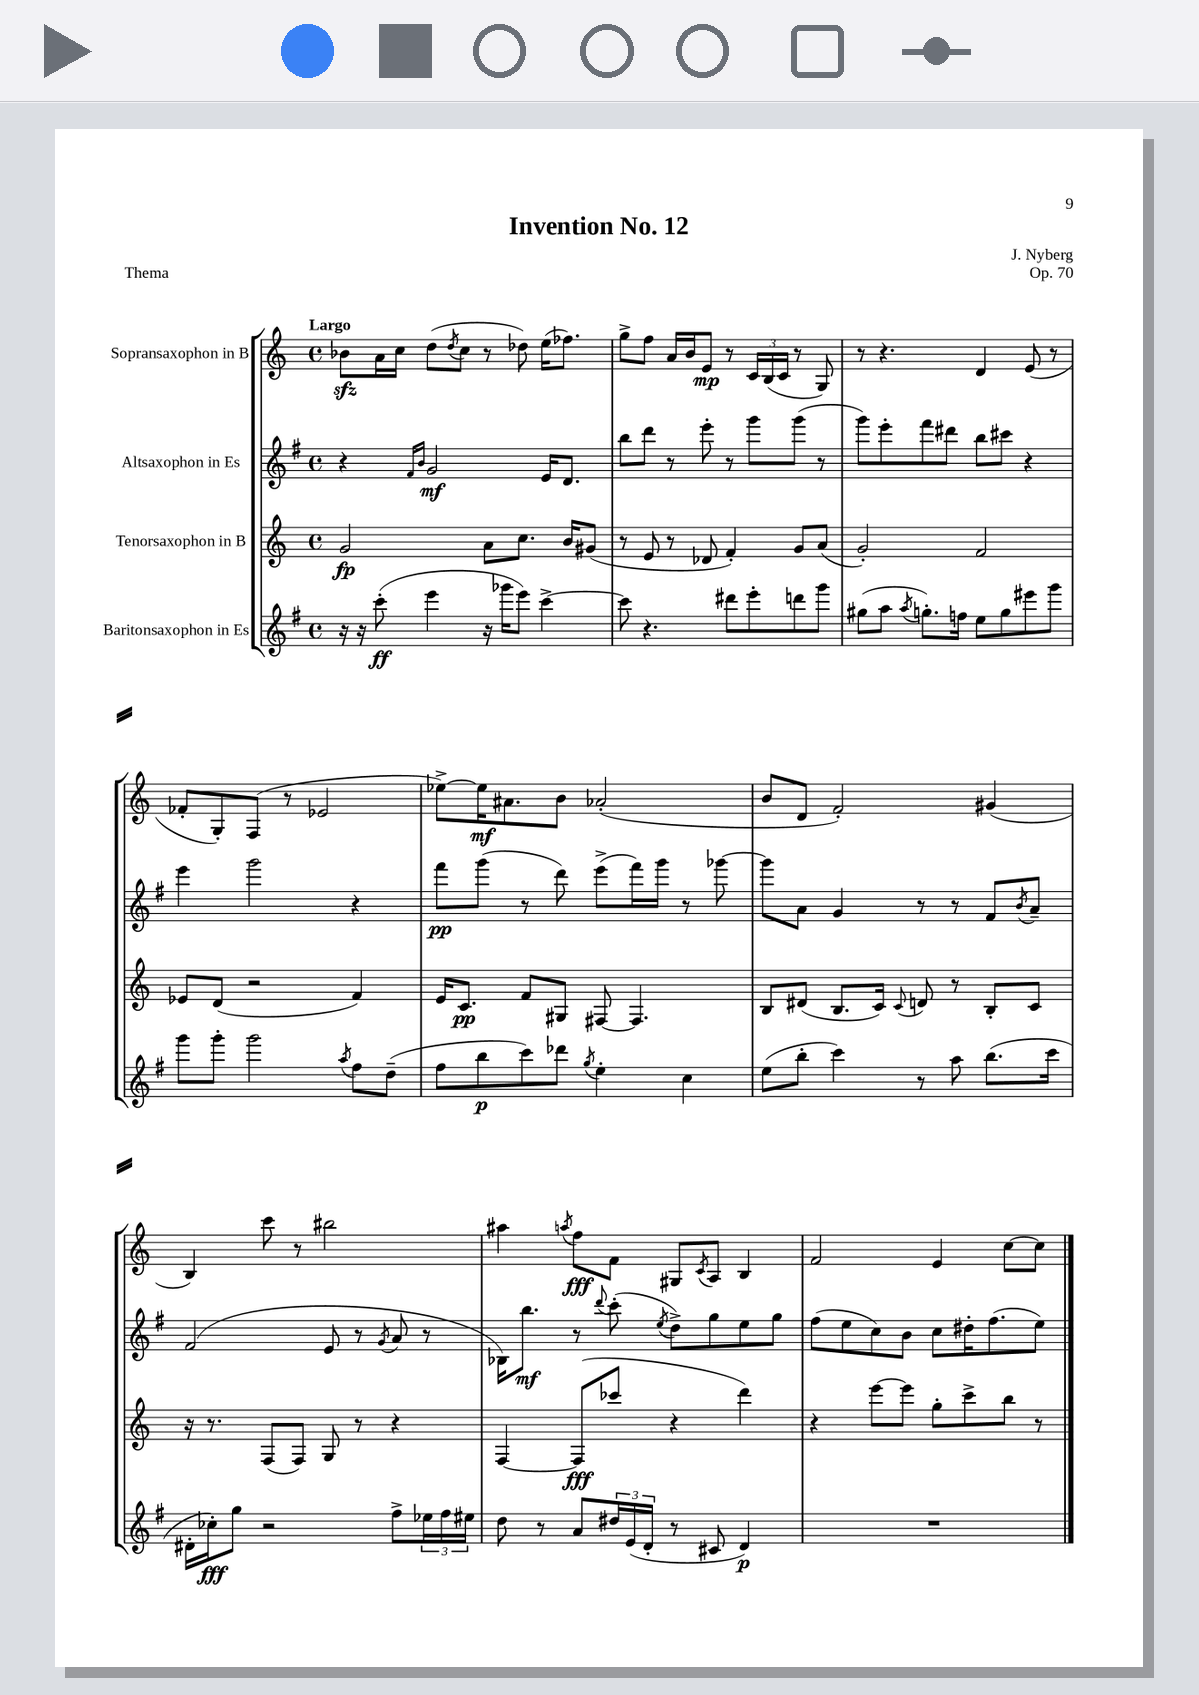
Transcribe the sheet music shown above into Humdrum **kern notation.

**kern	**kern	**kern	**kern
*staff4	*staff3	*staff2	*staff1
*clefG2	*clefG2	*clefG2	*clefG2
*k[f#]	*k[]	*k[f#]	*k[]
*M4/4	*M4/4	*M4/4	*M4/4
*met(c)	*met(c)	*met(c)	*met(c)
16r	2g	4r	8b-
16r	.	.	.
(8ccc'	.	.	16a
.	.	.	16cc
.	.	16qqf#	.
.	.	16qqb	.
4eee	.	2g	(8dd
.	.	.	8qdd
.	.	.	8cc
16r	8a	.	8r
16ggg-	.	.	.
8eee)	8.cc	.	8dd-)
[4ccc^	.	16e	(16ee
.	16b	8.d	8.ff-)
.	(8g#	.	.
=	=	=	=
8ccc]	8r	8bb	8gg^
4.r	8e	8ddd	8ff
.	8r	8r	16a
.	.	.	16b
.	8d-	8eee'	8e
8ddd#	4f')	8r	8r
8eee'	.	8ggg	24c
.	.	.	(24B
.	.	.	24c
8ddd	8g	(8ggg	8r
8ggg	(8a	8r	8G)
=	=	=	=
(8gg#	2g')	8ggg)	8r
8aa	.	8eee'	4.r
8qaa	.	.	.
8.gg')	.	8fff#	.
.	.	8ddd#	.
16ff	.	.	.
8ee	2f	8bb	4d
8gg	.	8ccc#	.
8eee#	.	4r	(8e
8ggg	.	.	8r
=	=	=	=
8ggg	8e-	4eee	8f-'
8ggg'	(8d	.	8G')
2ggg	2r	2ggg	(8F
.	.	.	8r
.	.	.	2e-
8qaa	.	.	.
8ff#	4f)	4r	.
(8dd~	.	.	.
=	=	=	=
8ff#	16e	8fff#	[8ee-^)
.	8.c	.	.
8bb	.	(8ggg	16ee-]
.	.	.	8.a#
8ccc)	8f	8r	.
8ddd-	8G#	8ddd)	8b
8qgg	.	.	.
4ee'	[8F#	(8eee^	(2a-'
.	4.F#]	16fff#)	.
.	.	16ggg	.
4cc	.	8r	.
.	.	[8ggg-	.
=	=	=	=
(8ee	8B	8ggg-]	8b
8bb'	(8d#	8a	8d
4ccc)	8.B	4g	2f')
.	16c)	.	.
.	8qqc	.	.
8r	8d	8r	.
8aa	8r	8r	.
(8.bb	8B'	8f#	(4g#
.	.	8qb	.
.	8c	8a~	.
16ccc	.	.	.
=	=	=	=
16d#'	16r	(2f#	4B)
16cc-')	8.r	.	.
8gg	.	.	.
2r	(8F	.	8ccc
.	8F)	.	8r
.	8G	8e	2bb#
.	8r	8r	.
.	.	8qg	.
8ff#^	4r	8a	.
24ee-	.	8r	.
24ff#	.	.	.
24ee#	.	.	.
=	=	=	=
8dd	[4F	16B-)	4aa#
.	.	8.bb	.
8r	.	.	.
.	.	.	8qaa
8a	(8F]	8r	8ff
.	.	8qqddd	.
24dd#	8ccc-	(8ccc'	8f
(24e	.	.	.
24d'	.	.	.
.	.	8qee	.
8r	4r	8dd^)	8G#
.	.	.	8qc
8c#	.	8gg	8A
4d)	4ddd)	8ee	4B
.	.	8gg	.
=	=	=	=
1r	4r	(8ff#	2f
.	.	8ee	.
.	[8eee	8cc)	.
.	8eee]	8b	.
.	8gg'	8cc	4e
.	8ccc^	16dd#'	.
.	.	(8.ff#	.
.	8bb	.	[8cc
.	8r	8ee)	8cc]
==	==	==	==
*-	*-	*-	*-
